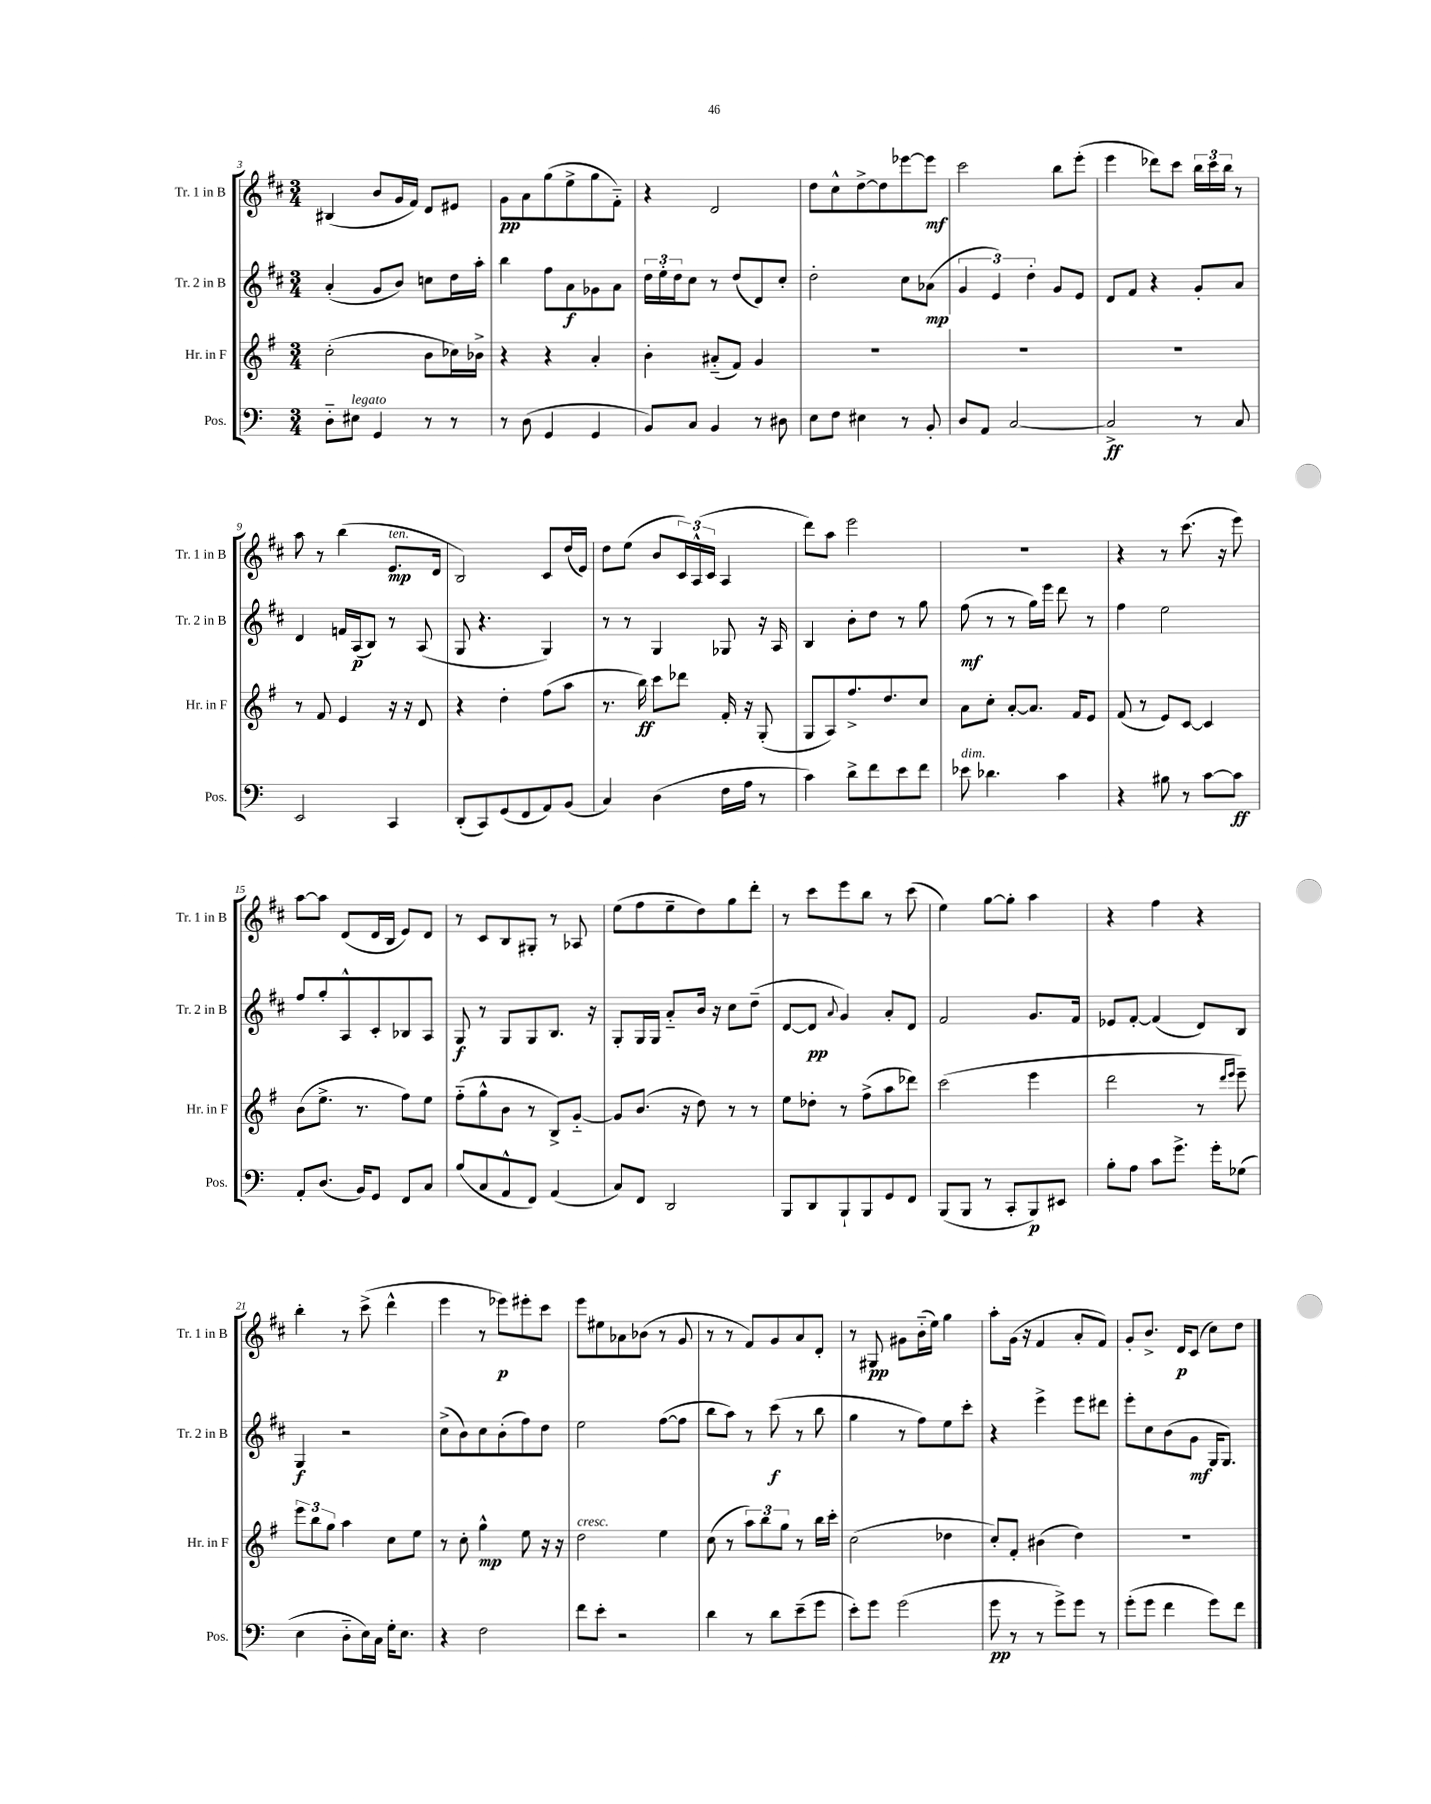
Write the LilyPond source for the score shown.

<<
\new StaffGroup <<
\new Staff = "s0" \with { instrumentName = "Tr. 1 in B" shortInstrumentName = "Tr. 1 in B" } {
    \clef treble \key d \major \numericTimeSignature \time 3/4
    bis4( b'8 g'16 fis'16) d'8 eis'8 |
    g'8\pp a'8 g''8( e''8-> g''8 fis'8-_) |
    r4 d'2 |
    d''8 cis''8-^ d''8~-> d''8 ees'''8~ ees'''8\mf |
    cis'''2 b''8 e'''8-.( |
    e'''4 des'''8) cis'''8 \tuplet 3/2 { b''16 cis'''16 b''16 } r8 |
    a''8 r8 b''4( e'8.\mp^\markup { \italic "ten." } d'16 |
    b2) cis'8 d''16( e'16) |
    d''8 e''8( b'8 \tuplet 3/2 { cis'16) a16-^( cis'16 } a4 |
    d'''8) a''8 e'''2 |
    R2. |
    r4 r8 cis'''8.( r16 e'''8) |
    a''8~ a''8 d'8( d'16 b16 e'8) d'8 |
    r8 cis'8 b8 gis8-. r8 aes8 |
    e''8( fis''8 e''8-- d''8) g''8 d'''8-. |
    r8 cis'''8 e'''8 b''8 r8 cis'''8( |
    e''4) g''8~ g''8-. a''4 |
    r4 fis''4 r4 |
    b''4-. r8 cis'''8->( d'''4-^ |
    e'''4 r8 ees'''8\p) eis'''8-. cis'''8 |
    e'''8 eis''8 aes'8 bes'8( r8 g'8 |
    r8 r8 fis'8) g'8 a'8 d'8-. |
    r8 gis8\pp gis'8 b'16-_( e''16) g''4 |
    a''8-. g'16( r16 fis'4 a'8-. fis'8) |
    g'8-. b'8.-> d'16\p cis'8( cis''8) d''8 \bar "|." |
}
\new Staff = "s1" \with { instrumentName = "Tr. 2 in B" shortInstrumentName = "Tr. 2 in B" } {
    \clef treble \key d \major \numericTimeSignature \time 3/4
    a'4-.( g'8 b'8) c''8 d''16 a''16-. |
    b''4 fis''8 a'8\f ges'8 a'8 |
    \tuplet 3/2 { d''16 e''16-. d''16 } cis''8 r8 d''8( d'8) cis''8-. |
    d''2-. cis''8 aes'8\mp( |
    \tuplet 3/2 { g'4 e'4) d''4-. } g'8 e'8 |
    d'8 fis'8 r4 g'8-. a'8 |
    d'4 f'16 a16\p( b8) r8 a8( |
    g8 r4. g4) |
    r8 r8 g4 ges8 r16 a16 |
    b4 b'8-. d''8 r8 g''8 |
    fis''8\mf( r8 r8 g''16) e'''16 d'''8 r8 |
    fis''4 e''2 |
    fis''8 g''8-. a8-^ cis'8-. bes8 a8 |
    g8\f r8 g8 g8 b8. r16 |
    g8-. g16 g16 a'8-_ b'16 r16 cis''8 d''8--( |
    d'8~ d'8\pp \appoggiatura { a'8 } g'4) a'8-. d'8 |
    fis'2 g'8. fis'16 |
    ees'8 fis'8~-. fis'4( d'8) b8 |
    g4\f r2 |
    cis''8->( b'8) cis''8 b'8-.( fis''8) d''8 |
    e''2 fis''8~( fis''8 |
    b''8 a''8) r8 cis'''8\f( r8 b''8 |
    g''4 r8 fis''8) e''8 cis'''8-. |
    r4 e'''4-> e'''8 dis'''8 |
    e'''8-. cis''8 b'8( g'8\mf g16 g8.) \bar "|." |
}
\new Staff = "s2" \with { instrumentName = "Hr. in F" shortInstrumentName = "Hr. in F" } {
    \clef treble \key g \major \numericTimeSignature \time 3/4
    c''2-.( b'8 ces''16) bes'16-> |
    r4 r4 a'4-. |
    b'4-. ais'8-_( fis'8) g'4 |
    R2. |
    R2. |
    R2. |
    r8 fis'8 e'4 r16 r16 d'8 |
    r4 d''4-. fis''8( a''8 |
    r8. b''16\ff) c'''8 des'''8 fis'16-. r16 g8-.( |
    g8 a8) fis''8.-> d''8. c''8 |
    a'8 c''8-. a'8~-. a'8. fis'16 e'8 |
    fis'8( r8 e'8) c'8~ c'4 |
    b'8( e''8.-> r8. fis''8) e''8 |
    fis''8-_( g''8-^ b'8 r8 b8->) g'8~-_ |
    g'8 b'8.( r16 d''8) r8 r8 |
    e''8 des''8-. r8 fis''8->( a''8 des'''8) |
    c'''2( e'''4 |
    d'''2 r8 \grace { d'''16 e'''16 } e'''8--) |
    \tuplet 3/2 { e'''8 b''8 g''8 } a''4 c''8 e''8 |
    r8 c''8-. g''4-^\mp e''8 r16 r16 |
    d''2^\markup { \italic "cresc." } e''4 |
    c''8( r8 \tuplet 3/2 { a''8) b''8 g''8 } r8 b''16 c'''16-. |
    c''2( des''4 |
    c''8-.) fis'8-. bis'4( d''4) |
    R2. \bar "|." |
}
\new Staff = "s3" \with { instrumentName = "Pos." shortInstrumentName = "Pos." } {
    \clef bass \key c \major \numericTimeSignature \time 3/4
    d8-_ eis8^\markup { \italic "legato" } g,4 r8 r8 |
    r8 d8( g,4 g,4 |
    b,8) c8 b,4 r8 dis8 |
    e8 f8 eis4 r8 b,8-. |
    d8 a,8 c2~ |
    c2->\ff r8 c8 |
    e,2 c,4 |
    d,8-.( c,8) g,8( f,8 a,8) b,8( |
    c4) d4( f16 a16 r8 |
    c'4) d'8-> f'8 e'8 f'8 |
    ees'8^\markup { \italic "dim." } des'4. c'4 |
    r4 bis8 r8 c'8~ c'8\ff |
    a,8-. d8.( b,16) g,8 f,8 c8 |
    b8( c8 a,8-^ f,8) a,4( |
    c8) f,8 d,2 |
    b,,8 d,8 b,,8-! b,,8 g,8 f,8 |
    b,,8( b,,8 r8 c,8-. b,,8\p) eis,8 |
    b8-. a8 c'8 g'8.-> g'16-. ges8( |
    e4 d8-_ e16) c16 g16-. e8. |
    r4 f2 |
    f'8 e'8-. r2 |
    d'4 r8 d'8 e'8--( g'8 |
    e'8-.) g'8 g'2( |
    g'8\pp r8 r8 g'8->) g'8 r8 |
    g'8-.( g'8 f'4 g'8) f'8 \bar "|." |
}
>>
>>
\layout { \context { \Score currentBarNumber = #3 } }
